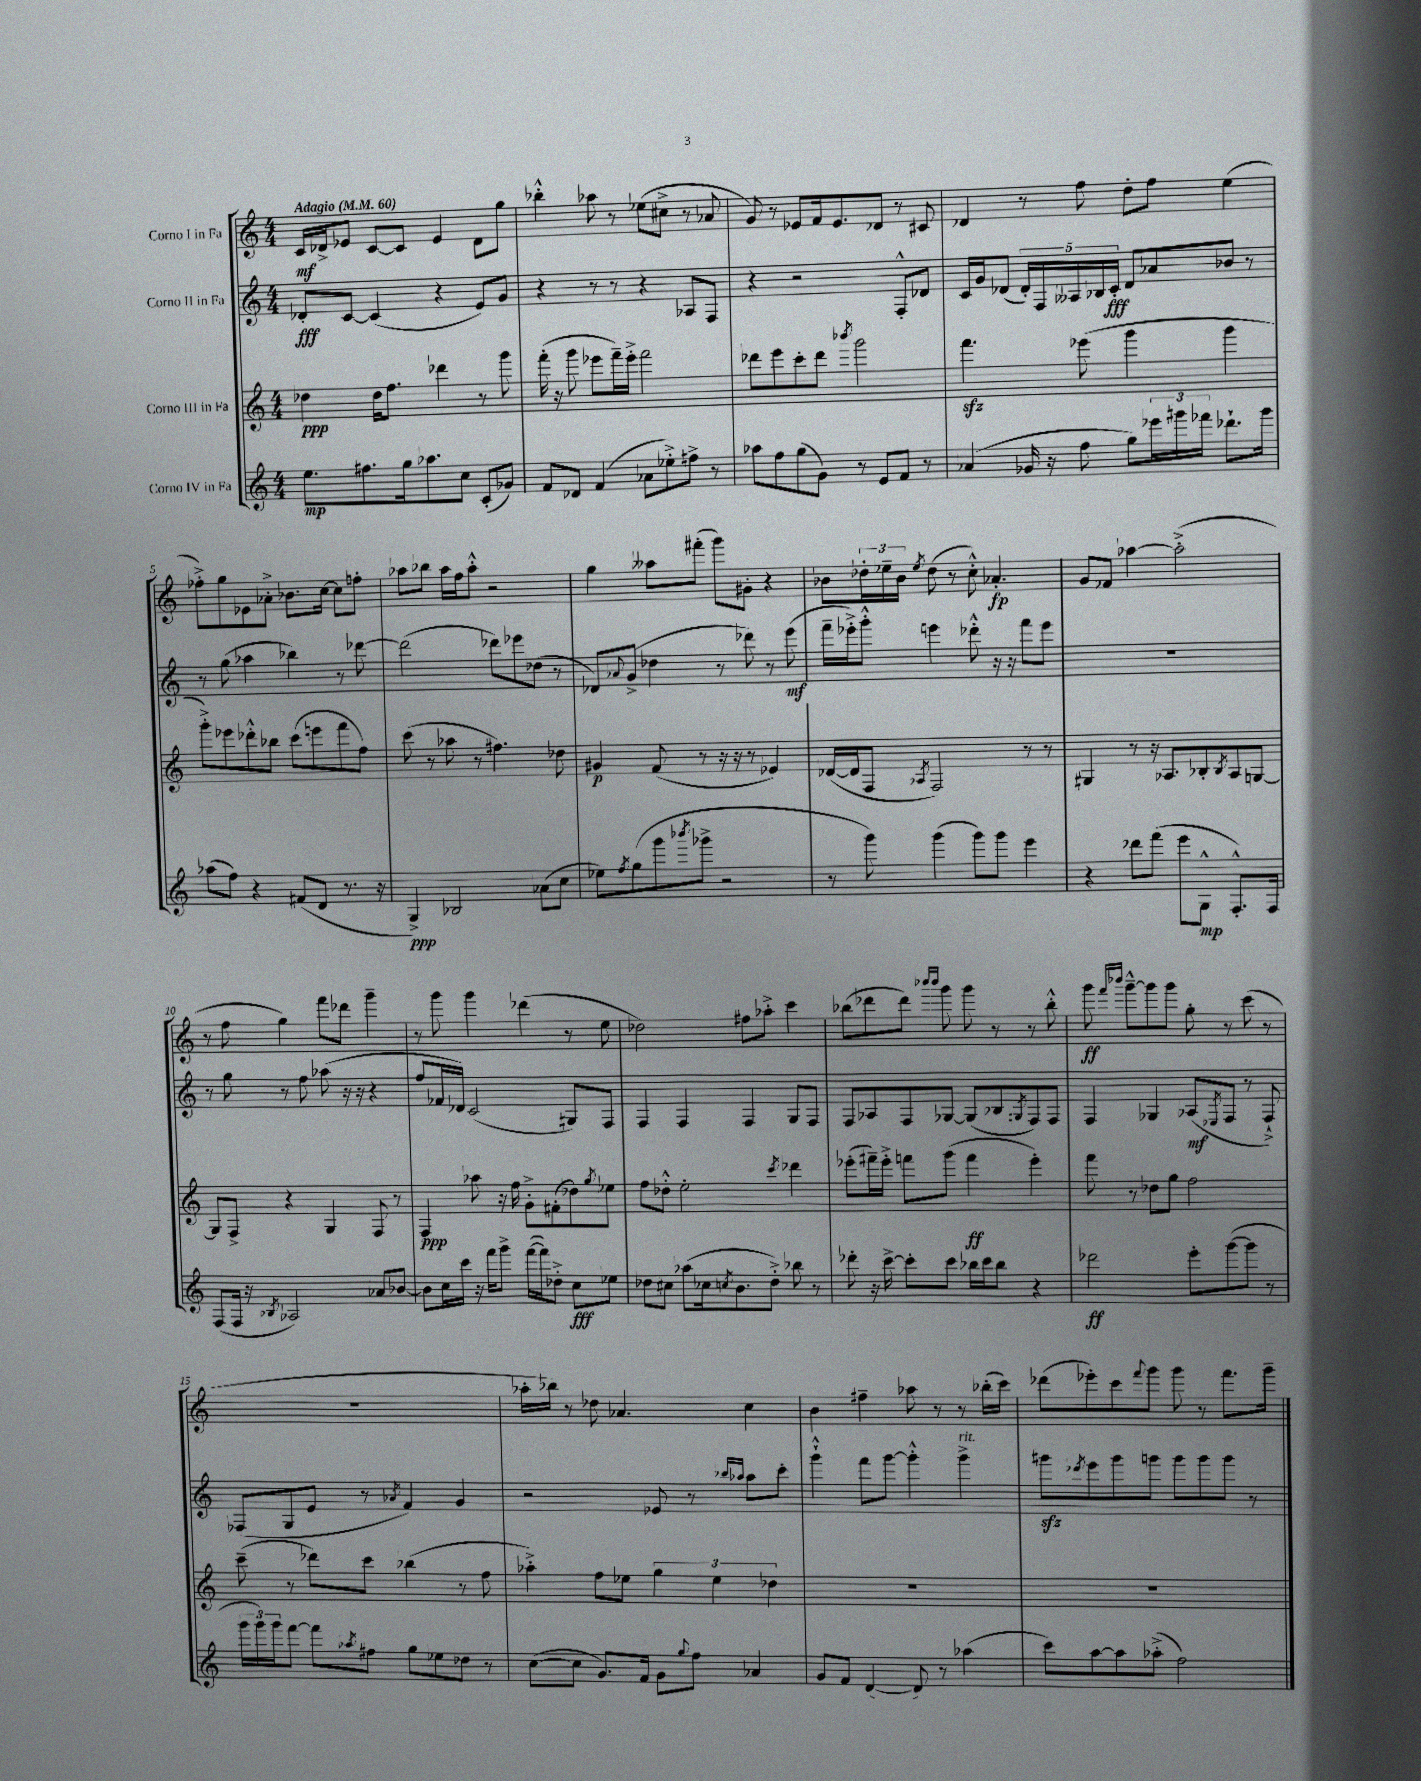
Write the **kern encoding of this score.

**kern	**kern	**kern	**kern
*staff4	*staff3	*staff2	*staff1
*clefG2	*clefG2	*clefG2	*clefG2
*k[]	*k[]	*k[]	*k[]
*M4/4	*M4/4	*M4/4	*M4/4
*MM60	*MM60	*MM60	*MM60
8.ee	4dd-	8d-'	16c
.	.	.	16d-^
.	.	[8c	8e-
8.ff#	.	.	.
.	16dd-	(4c]	[8c
.	8.ff	.	.
16gg	.	.	8c]
8.aa-	.	.	.
.	4ddd-	4r	4e-
8cc	.	.	.
(8c'	8r	8e)	8d-
8g-)	8ggg	8g	8gg
=	=	=	=
8f	(16fff'	4r	4bb-'^^
.	16r	.	.
8d-	8ggg	.	.
(4f	8eee-	8r	8aa-
.	16fff~)	8r	8r
.	16eee-'^	.	.
8a-	2fff	4r	(8ee-
8ee-'^)	.	.	8cc#^
8ff#^	.	8A-	8r
8r	.	8F	8a-
=	=	=	=
8aa-	8ddd-	4r	8g)
8ff	8eee	.	8r
(8gg	8ccc'	2r	8e-
8g)	8ddd-	.	16f
.	.	.	8.e-
.	8qbbb-	.	.
8r	2ggg	.	.
8e	.	.	8d-
8f	.	8F'^^	8r
8r	.	8d-	8c#
=	=	=	=
(4a-	4.fff	16c	4d-
.	.	16g	.
.	.	(8d-	.
16g-	.	20d-')	8r
.	.	20F	.
16r	.	.	.
.	.	20A--	.
8ff	(8eee-	.	8ff
.	.	20B-	.
.	.	20c'	.
8gg)	4ggg	8d-	8dd'
24eee-	.	8a-	8ff
24ggg#	.	.	.
24fff-	.	.	.
8.ddd-`	4ggg	8b-	(4ee
.	.	8r	.
16ggg#	.	.	.
=	=	=	=
(8aa-	8ggg'^)	8r	8ff-'^)
8ff)	8eee-	(8gg	8gg
4r	8ddd-'^^	4aa-	8e-
.	8bb-	.	8a-'^
(8f#	(8ccc	4bb-)	8.b-
8d	8eee	.	.
.	.	.	[16cc
8.r	8fff	8r	8cc]
.	8ff)	[8ddd-	8ff'
16r	.	.	.
=	=	=	=
4G^)	(8ccc	(2ddd-]	8aa-
.	8r	.	8bb-
2B-	8aa-	.	16aa-
.	.	.	16ff
.	8r	.	8aa-'^^
.	4.ff#)	8ddd-)	2r
.	.	8eee-	.
(8a-	.	(8dd-	.
8cc	8dd-	8r	.
=	=	=	=
8ee-)	4g#	8d-)	4gg
8qff	.	8qqa-	.
(8gg	.	(8g^	.
8ggg	(8f	4dd-	8aa--
8qbbb-	.	.	.
8ggg-^	8r	.	(8fff#'
2r	16r	8r	8ggg)
.	16r	.	.
.	8r	8ddd-)	8g#'
.	4e-)	8r	4r
.	.	(8eee	.
=	=	=	=
8r	([16d-	16fff~	8b-
.	16d-]	16eee-'^)	.
8ggg)	8F	8ggg'^^	24dd-'
.	.	.	24ee-~
.	.	.	24b-
.	8qA-	.	8qee-
(4ggg	2F)	4eee	(8dd-
.	.	.	8r
8ggg)	.	8ddd-'^^	8cc'^^)
8ggg	.	16r	4.a-'
.	.	16r	.
4eee	8r	8fff	.
.	8r	8eee	.
=	=	=	=
4r	4G#	1r	8g
.	.	.	8f-
8ddd-	8r	.	[4aa-
(8fff	16r	.	.
.	8.A-	.	.
8eee	.	.	(2aa-'^]
8G^^	8B-'	.	.
.	8qB-	.	.
8.F'^^)	8A-	.	.
.	[8G	.	.
16F	.	.	.
=	=	=	=
(8F	8G]	8r	8r
16F	8F^	8gg	8ff
16r	.	.	.
8qB-	.	.	.
2A-)	4r	8r	4gg)
.	.	8ff	.
.	4G	(8aa-	8fff
.	.	16r	8ddd-
.	.	16r	.
8a-	8F	4r	4ggg~
[8b-	8r	.	.
=	=	=	=
8b-]	4F	8ff	8r
16cc	.	16f-	8ggg
16ccc	.	16d-)	.
16r	8aa-	(2c	4ggg
16fff	.	.	.
8ggg^	16r	.	.
.	16ff	.	.
([16fff	8g'^	.	(4ddd-
16fff])	.	.	.
8dd-'^	(8f#'	.	.
8cc	8dd-)	8G#)	8r
.	8qgg	.	.
8ee-	8ee-	8F	8ee
=	=	=	=
8dd-	8ff	4F	2dd-)
8cc#	8dd-'^^	.	.
(8aa-	2ee'	4F	.
16cc-	.	.	.
8qcc	.	.	.
8.b	.	.	.
.	.	4F	8ff#
8dd-'^)	.	.	8aa-'^
.	8qccc	.	.
8bb-	4ddd-	8G	4ccc
8r	.	8F	.
=	=	=	=
8ddd-'	(8eee-'	8F	(8bb-
16r	16fff#~)	8A-	8ddd-
[16ccc^	16eee-'^	.	.
8ccc']	8fff	8F	8ddd-)
.	.	.	16qqbbb-
.	.	.	16qqbbb-
8ccc	(8ggg	[8G-	8ggg
16bb-	4fff	(8G-]	8ggg
16ccc	.	.	.
8bb-	.	8B-	8r
.	.	8qG	.
4r	4eee-')	8F)	8r
.	.	8F	8bb-'^^
=	=	=	=
2ddd-	8fff	4F	8ggg
.	.	.	16qqfff
.	.	.	16qqbbb-
.	8r	.	[8ggg~^^
.	8dd-	4G-	8ggg]
.	8gg	.	8ggg
8eee'	2ff	(8A-	8gg'
.	.	8qE-	.
([8ggg	.	8F	8r
8ggg]	.	8r	(8ccc
8r	.	8F`^)	8r
=	=	=	=
24ggg	(8ccc~	(8F-	1r
24ggg)	.	.	.
24ggg	.	.	.
[8fff	8r	8G	.
8fff]	8ddd-)	8e	.
8qaa-	.	.	.
8ff#	8ccc	8r	.
.	.	8qa-	.
8gg	(4bb-	4f)	.
8ee-	.	.	.
8dd-	8r	4g	.
8r	8ff	.	.
=	=	=	=
([8cc	4aa-'^)	2r	16aa-'
.	.	.	16bb-)
8cc]	.	.	8r
8.g)	8ff	.	8dd-
.	8ee-	.	4.a-
16f	.	.	.
8g	6gg	8e-	.
8qqgg	.	.	.
8ff	.	8r	.
.	6ee-	.	.
.	.	16qqbb-	.
.	.	16qqaa-	.
4a-	.	8aa-	4cc
.	6dd-	.	.
.	.	8ccc'	.
=	=	=	=
8g	1r	4ggg`^^	4b
8f	.	.	.
([4d	.	8fff	4ff#~
.	.	[8ggg	.
8d])	.	4ggg'^^]	8aa-
8r	.	.	8r
(4aa-	.	4ggg^	8r
.	.	.	(16bb-'
.	.	.	16ccc)
=	=	=	=
8ccc)	1r	8ggg#	(8ddd-
.	.	8qddd-	.
[8aa	.	8eee	8eee-')
8aa]	.	8ggg#	8ccc
.	.	.	8qqfff
(8aa-'^	.	8ggg	8ggg
2ff)	.	8ggg	8ggg
.	.	8ggg	8r
.	.	8ggg	8.fff
.	.	8r	.
.	.	.	16ggg~
==	==	==	==
*-	*-	*-	*-
